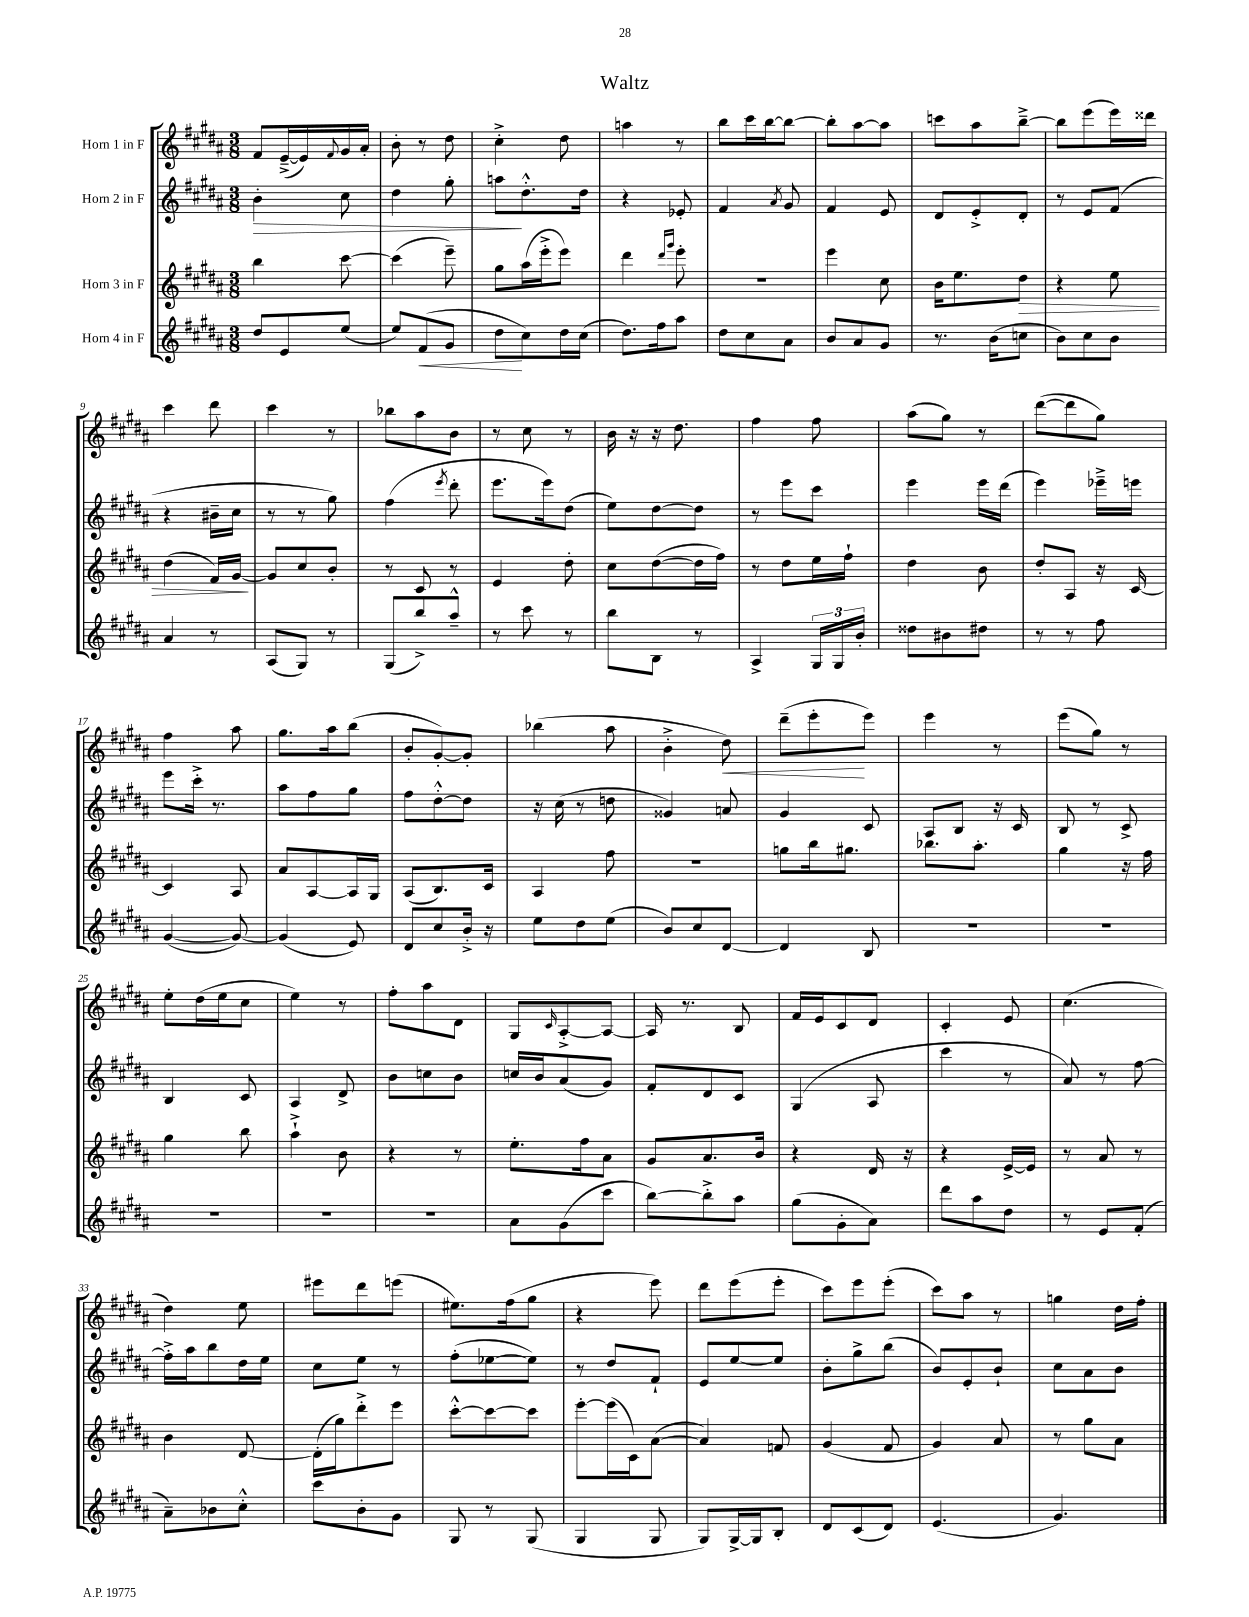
\header { title = "Waltz" }
<<
\new StaffGroup <<
\new Staff = "s0" \with { instrumentName = "Horn 1 in F" } {
    \clef treble \key b \major \numericTimeSignature \time 3/8
    fis'8 e'16~--->( e'16) \appoggiatura { fis'8 } gis'16 ais'16-. |
    b'8-. r8 dis''8 |
    cis''4-.-> dis''8 |
    a''4 r8 |
    b''8 cis'''16 b''16~ b''8~ |
    b''8-. ais''8~ ais''8 |
    c'''8 ais''8 b''8~---> |
    b''8 e'''8( e'''16) disis'''16 |
    cis'''4 dis'''8 |
    cis'''4 r8 |
    bes''8 ais''8 b'8 |
    r8 cis''8 r8 |
    b'16 r16 r16 dis''8. |
    fis''4 fis''8 |
    ais''8( gis''8) r8 |
    dis'''8~( dis'''8 gis''8) |
    fis''4 ais''8 |
    gis''8. ais''16 b''8( |
    b'8-. gis'8~-.) gis'8-. |
    bes''4( ais''8 |
    b'4-.-> dis''8\<) |
    dis'''8--( e'''8-.\! e'''8) |
    e'''4 r8 |
    e'''8( gis''8) r8 |
    e''8-. dis''16( e''16 cis''8 |
    e''4) r8 |
    fis''8-. ais''8 dis'8 |
    gis8 \grace { cis'16 } ais8~-.-> ais8~ |
    ais16 r8. b8 |
    fis'16 e'16 cis'8 dis'8 |
    cis'4-. e'8 |
    cis''4.( |
    dis''4) e''8 |
    eis'''8 dis'''8 e'''8( |
    eis''8.) fis''16( gis''8 |
    r4 e'''8) |
    dis'''8 e'''8( e'''8-. |
    cis'''8) e'''8 e'''8-.( |
    cis'''8) ais''8 r8 |
    g''4 dis''16 fis''16-. \bar "|." |
}
\new Staff = "s1" \with { instrumentName = "Horn 2 in F" } {
    \clef treble \key b \major \numericTimeSignature \time 3/8
    b'4-.\> cis''8 |
    dis''4 gis''8-. |
    a''8\! dis''8.-.-^ dis''16 |
    r4 ees'8-. |
    fis'4 \acciaccatura { ais'8 } gis'8 |
    fis'4 e'8 |
    dis'8 e'8-.-> dis'8-. |
    r8 e'8 fis'8( |
    r4 bis'16-- cis''16 |
    r8 r8 gis''8) |
    fis''4( \acciaccatura { e'''8 } dis'''8-. |
    e'''8. e'''16) dis''8( |
    e''8) dis''8~ dis''8 |
    r8 e'''8 cis'''8 |
    e'''4 e'''16 dis'''16( |
    e'''4) ees'''16---> e'''16 |
    e'''8 cis'''16-.-> r8. |
    ais''8 fis''8 gis''8 |
    fis''8 dis''8~-.-^ dis''8 |
    r16 cis''16( r8 d''8 |
    gisis'4) a'8 |
    gis'4 cis'8 |
    ais8 b8 r16 cis'16 |
    b8 r8 cis'8-> |
    b4 cis'8 |
    ais4 dis'8-> |
    b'8 c''8 b'8 |
    c''16 b'16 ais'8( gis'8) |
    fis'8-. dis'8 cis'8 |
    gis4( ais8 |
    cis'''4 r8 |
    ais'8) r8 fis''8~ |
    fis''16-.-> ais''16 b''8 dis''16 e''16 |
    cis''8 e''8 r8 |
    fis''8-.( ees''8~ ees''8) |
    r8 dis''8 fis'8-! |
    e'8 e''8~ e''8 |
    b'8-. gis''8-> b''8( |
    b'8) e'8-. b'8-! |
    cis''8 ais'8 b'8 \bar "|." |
}
\new Staff = "s2" \with { instrumentName = "Horn 3 in F" } {
    \clef treble \key b \major \numericTimeSignature \time 3/8
    b''4 cis'''8~ |
    cis'''4( e'''8--) |
    gis''8 ais''16( e'''16-.-> e'''8) |
    dis'''4 \grace { dis'''16 gis'''16 } e'''8-. |
    R4. |
    e'''4 cis''8 |
    b'16 e''8. dis''8\> |
    r4 e''8 |
    dis''4( fis'16) gis'16~\! |
    gis'8 cis''8 b'8-. |
    r8 cis'8 r8 |
    e'4 dis''8-. |
    cis''8 dis''8~( dis''16 fis''16) |
    r8 dis''8 e''16 fis''16-! |
    dis''4 b'8 |
    dis''8-. ais8 r16 cis'16~ |
    cis'4 ais8 |
    ais'8 ais8~ ais16 gis16 |
    ais8( b8.) cis'16 |
    ais4 fis''8 |
    R4. |
    g''8 b''16 gis''8. |
    bes''8. ais''8.-. |
    gis''4 r16 fis''16 |
    gis''4 b''8 |
    ais''4-!-> b'8 |
    r4 r8 |
    e''8.-. fis''16 ais'8 |
    gis'8 ais'8. b'16 |
    r4 dis'16 r16 |
    r4 e'16~-> e'16 |
    r8 ais'8 r8 |
    b'4 dis'8~ |
    dis'16-.( gis''16) dis'''8-.-> e'''8 |
    cis'''8~-.-^ cis'''8~ cis'''8 |
    e'''8~-. e'''16( cis'16) ais'8~( |
    ais'4) f'8 |
    gis'4( fis'8 |
    gis'4) ais'8 |
    r8 gis''8 ais'8 \bar "|." |
}
\new Staff = "s3" \with { instrumentName = "Horn 4 in F" } {
    \clef treble \key b \major \numericTimeSignature \time 3/8
    dis''8 e'8 e''8( |
    e''8) fis'8\<( gis'8 |
    dis''8\! cis''8) dis''16 cis''16( |
    dis''8.) fis''16 ais''8 |
    dis''8 cis''8 ais'8 |
    b'8 ais'8 gis'8 |
    r8. b'16( c''8 |
    b'8) cis''8 b'8 |
    ais'4 r8 |
    ais8( gis8) r8 |
    gis8( b''8->) ais''8---^ |
    r8 cis'''8 r8 |
    b''8 b8 r8 |
    ais4-> \tuplet 3/2 { gis16 gis16 b'16-. } |
    disis''8 bis'8 dis''8 |
    r8 r8 fis''8 |
    gis'4~( gis'8~) |
    gis'4( e'8) |
    dis'8 cis''8 b'16-.-> r16 |
    e''8 dis''8 e''8( |
    b'8) cis''8 dis'8~ |
    dis'4 b8 |
    R4. |
    R4. |
    R4. |
    R4. |
    R4. |
    ais'8 gis'8( cis'''8 |
    b''8~) b''8-.-> ais''8 |
    gis''8( gis'8-. ais'8) |
    dis'''8 ais''8 dis''8 |
    r8 e'8 fis'8-.( |
    ais'8--) bes'8 cis''8-.-^ |
    cis'''8 b'8-. gis'8 |
    gis8 r8 gis8( |
    gis4 gis8 |
    gis8) gis16~-> gis16 b8-. |
    dis'8 cis'8( dis'8) |
    e'4.( |
    gis'4.) \bar "|." |
}
>>
>>
